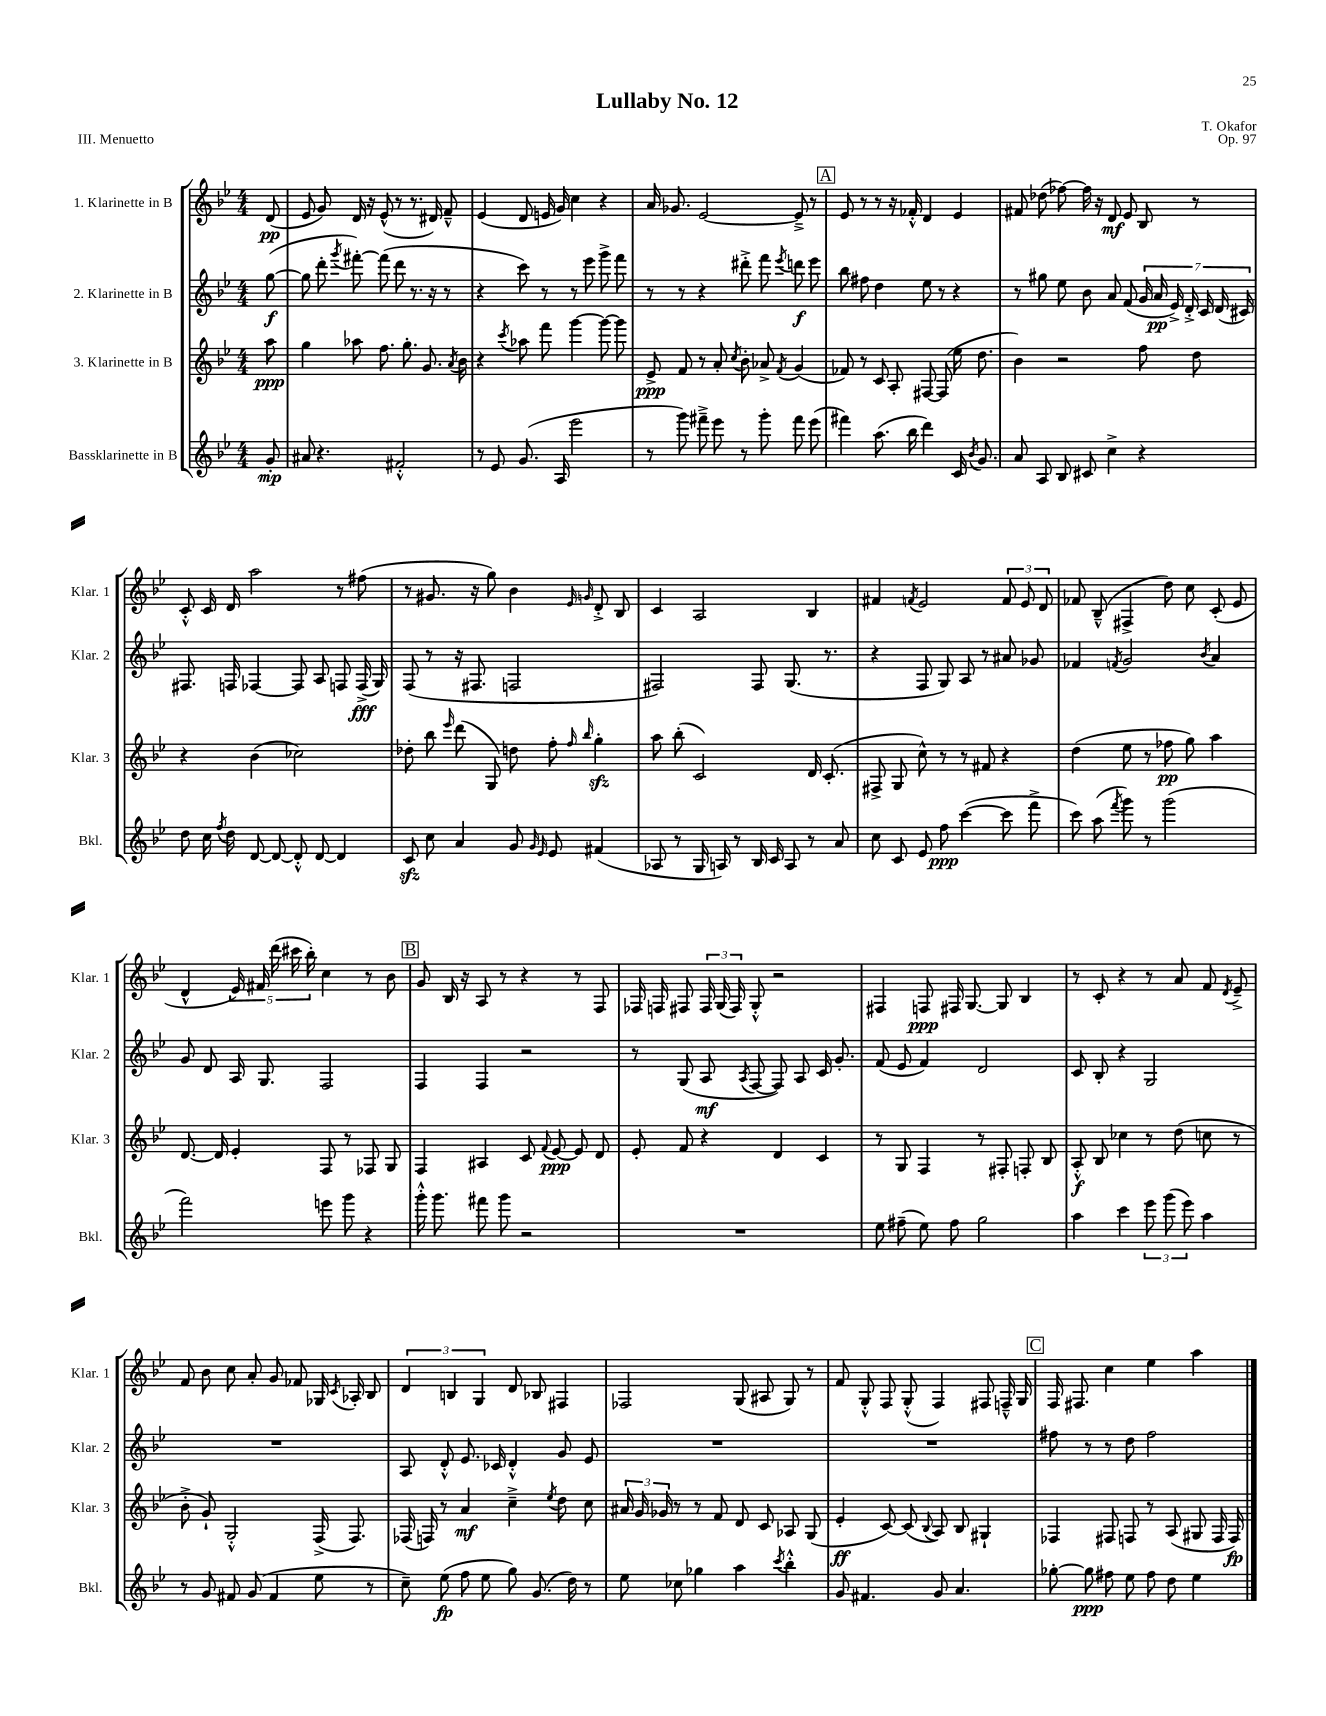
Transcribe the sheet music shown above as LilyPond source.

\header { title = "Lullaby No. 12" composer = "T. Okafor" opus = "Op. 97" piece = "III. Menuetto" }
<<
\new StaffGroup <<
\new Staff = "s0" \with { instrumentName = "1. Klarinette in B" shortInstrumentName = "Klar. 1" } {
    \clef treble \key bes \major \numericTimeSignature \time 4/4 \partial 8
    \autoBeamOff d'8\pp( |
    ees'8 g'8) d'16 r16 ees'8-^( r8 r8. dis'16) f'8---^ |
    ees'4( d'8 e'16 g'16) c''4 r4 |
    a'16 ges'8. ees'2~ ees'8---> r8 |
    \mark \markup { \box "A" } ees'8 r8 r8 r16 fes'16-.-^ d'4 ees'4 |
    fis'8 des''8( fes''8~) fes''16 r16 d'8\mf ees'8 bes8 r8 |
    c'8-.-^ c'16 d'16 a''2 r8 fis''8( |
    r8 gis'8. r16 g''8) bes'4 \grace { ees'16 g'16 } d'8-.-> bes8 |
    c'4 a2 bes4 |
    fis'4 \acciaccatura { f'8 } ees'2 \tuplet 3/2 { f'8 ees'8 d'8 } |
    fes'8 bes8---^( fis4-> d''8) c''8 c'8-.( ees'8 |
    d'4-^ \tuplet 5/4 { ees'16) fis'16 d'''16( cis'''16 bes''16-.) } c''4 r8 bes'8 |
    \mark \markup { \box "B" } g'8 bes16 r16 a8 r8 r4 r8 f8 |
    fes16 f16 fis8 \tuplet 3/2 { fis16 g16( fis16) } g8-.-^ r2 |
    fis4 f8\ppp fis16 g8.~ g8 bes4 |
    r8 c'8-. r4 r8 a'8 f'8 \acciaccatura { d'8 } ees'8---> |
    f'8 bes'8 c''8 a'8-. g'8 fes'8 ges16 \acciaccatura { c'8 } aes16-. bes8 |
    \tuplet 3/2 { d'4 b4 g4 } d'8 bes8 fis4 |
    fes2 g8( ais8 g8) r8 |
    f'8 g8-.-^ f8 g8-.-^( f4) fis8 f16---^ g16 |
    \mark \markup { \box "C" } f16 fis8. c''4 ees''4 a''4 \bar "|." |
}
\new Staff = "s1" \with { instrumentName = "2. Klarinette in B" shortInstrumentName = "Klar. 2" } {
    \clef treble \key bes \major \numericTimeSignature \time 4/4 \partial 8
    \autoBeamOff g''8~\f( |
    g''8 d'''8-. \acciaccatura { g'''8 } fis'''8~-.) fis'''8( d'''8 r8. r16 r8 |
    r4 c'''8) r8 r8 ees'''8 g'''8-> f'''8 |
    r8 r8 r4 dis'''8-.-> f'''8 \acciaccatura { ees'''8 } d'''8\f ees'''8 |
    \mark \markup { \box "A" } bes''8 fis''8 d''4 ees''8 r8 r4 |
    r8 gis''8 ees''8 bes'8 a'8 f'8( \tuplet 7/4 { g'16 a'16\pp ees'16->) d'16-.-> c'16 d'16( cis'16) } |
    fis8. f16 fes4~ fes8 a8 f8 f16->\fff( g16) |
    f8( r8 r16 fis8. f2 |
    fis2) fis8 g8.( r8. |
    r4 f8 g8) a8 r8 ais'8 ges'8 |
    fes'4 \acciaccatura { f'8 } g'2 \acciaccatura { bes'8 } a'4 |
    g'8 d'8 a16 g8. f2 |
    \mark \markup { \box "B" } f4 f4 r2 |
    r8 g8( a8\mf \acciaccatura { a8 } f8~ f8) a8 c'16 g'8.-. |
    f'8( ees'8 f'4) d'2 |
    c'8 bes8-. r4 g2 |
    R1 |
    a8 d'8-.-^ ees'8. ces'16 d'4-.-^ g'8 ees'8 |
    R1 |
    R1 |
    \mark \markup { \box "C" } fis''8 r8 r8 d''8 fis''2 \bar "|." |
}
\new Staff = "s2" \with { instrumentName = "3. Klarinette in B" shortInstrumentName = "Klar. 3" } {
    \clef treble \key bes \major \numericTimeSignature \time 4/4 \partial 8
    \autoBeamOff a''8\ppp |
    g''4 aes''8 f''8. g''8.-. g'8. \acciaccatura { a'8 } bes'16 |
    r4 \acciaccatura { c'''8 } aes''8 f'''8 g'''4~ g'''8~ g'''8 |
    ees'8->\ppp f'8 r8 a'8-. \acciaccatura { c''8 } bes'8-. aes'8-> \acciaccatura { f'8 } g'4( |
    \mark \markup { \box "A" } fes'8) r8 c'8 a8-. fis8~ fis8( ees''16 d''8. |
    bes'4) r2 f''8 d''8 |
    r4 bes'4( ces''2) |
    des''8-. bes''8 \grace { ees'''16 } d'''8( g8) d''8 f''8-. \grace { f''16 bes''16 } g''4-.\sfz |
    a''8 bes''8-.( c'2) d'16 c'8.-.( |
    fis8-> g8 c''8-^) r8 r8 fis'8 r4 |
    d''4( ees''8 r8 fes''8\pp g''8) a''4 |
    d'8.~ d'16 ees'4-. f8 r8 fes8 g8 |
    \mark \markup { \box "B" } f4 ais4 c'8 \appoggiatura { f'8 } ees'8~\ppp ees'8 d'8 |
    ees'8-. f'8 r4 d'4 c'4 |
    r8 g8 f4 r8 fis8-. f8-. bes8 |
    a8-.-^\f bes8 ces''4 r8 d''8( c''8 r8 |
    bes'8-.-> g'8-!) g2-.-^ f16->( f8.) |
    fes16( f16) r8 a'4\mf c''4---> \acciaccatura { ees''8 } d''8 c''8 |
    \tuplet 3/2 { ais'16 g'16 ges'16 } r8 r8 f'8 d'8 c'8 aes8 g8( |
    ees'4-.\ff c'8~) c'8( \appoggiatura { bes8 } a8) bes8 gis4-! |
    \mark \markup { \box "C" } fes4 fis8 f8 r8 a8( gis8 f16 f16\fp) \bar "|." |
}
\new Staff = "s3" \with { instrumentName = "Bassklarinette in B" shortInstrumentName = "Bkl." } {
    \clef treble \key bes \major \numericTimeSignature \time 4/4 \partial 8
    \autoBeamOff g'8-.\mp |
    ais'8 r4. fis'2-.-^ |
    r8 ees'8 g'8.( a16 ees'''2 |
    r8 g'''8) fis'''8---> ees'''8 r8 g'''8-. fis'''8 ees'''8( |
    \mark \markup { \box "A" } fis'''4) a''8.( bes''16 d'''4) c'16 \acciaccatura { bes'8 } g'8. |
    a'8 a8 bes8 cis'8 c''4-> r4 |
    d''8 c''16 \acciaccatura { f''8 } d''16 d'8~ d'8~ d'8-.-^ d'8~ d'4 |
    c'8\sfz c''8 a'4 g'8 \grace { g'16 ees'16 } ees'8 fis'4( |
    aes8 r8 g16 a16) r8 bes16 c'16 a8 r8 a'8 |
    c''8 c'8 ees'8 f''8\ppp c'''4~( c'''8 f'''8-> |
    c'''8) a''8( \acciaccatura { f'''8 } g'''8) r8 g'''2( |
    f'''2) e'''8 g'''8 r4 |
    \mark \markup { \box "B" } g'''16-.-^ g'''8. fis'''8 g'''8 r2 |
    R1 |
    ees''8 fis''8--( ees''8) fis''8 g''2 |
    a''4 c'''4 \tuplet 3/2 { ees'''8 g'''8( ees'''8) } a''4 |
    r8 g'8 fis'8 g'8( fis'4 ees''8 r8 |
    c''8--) ees''8\fp( f''8 ees''8 g''8) g'8.( d''16) r8 |
    ees''8 ces''8 ges''4 a''4 \acciaccatura { c'''8 } bes''4-.-^ |
    g'8 fis'4. g'8 a'4. |
    \mark \markup { \box "C" } ges''8~-. ges''8\ppp fis''8 ees''8 fis''8 d''8 ees''4 \bar "|." |
}
>>
>>
\layout { \context { \Score \remove "Bar_number_engraver" } }
